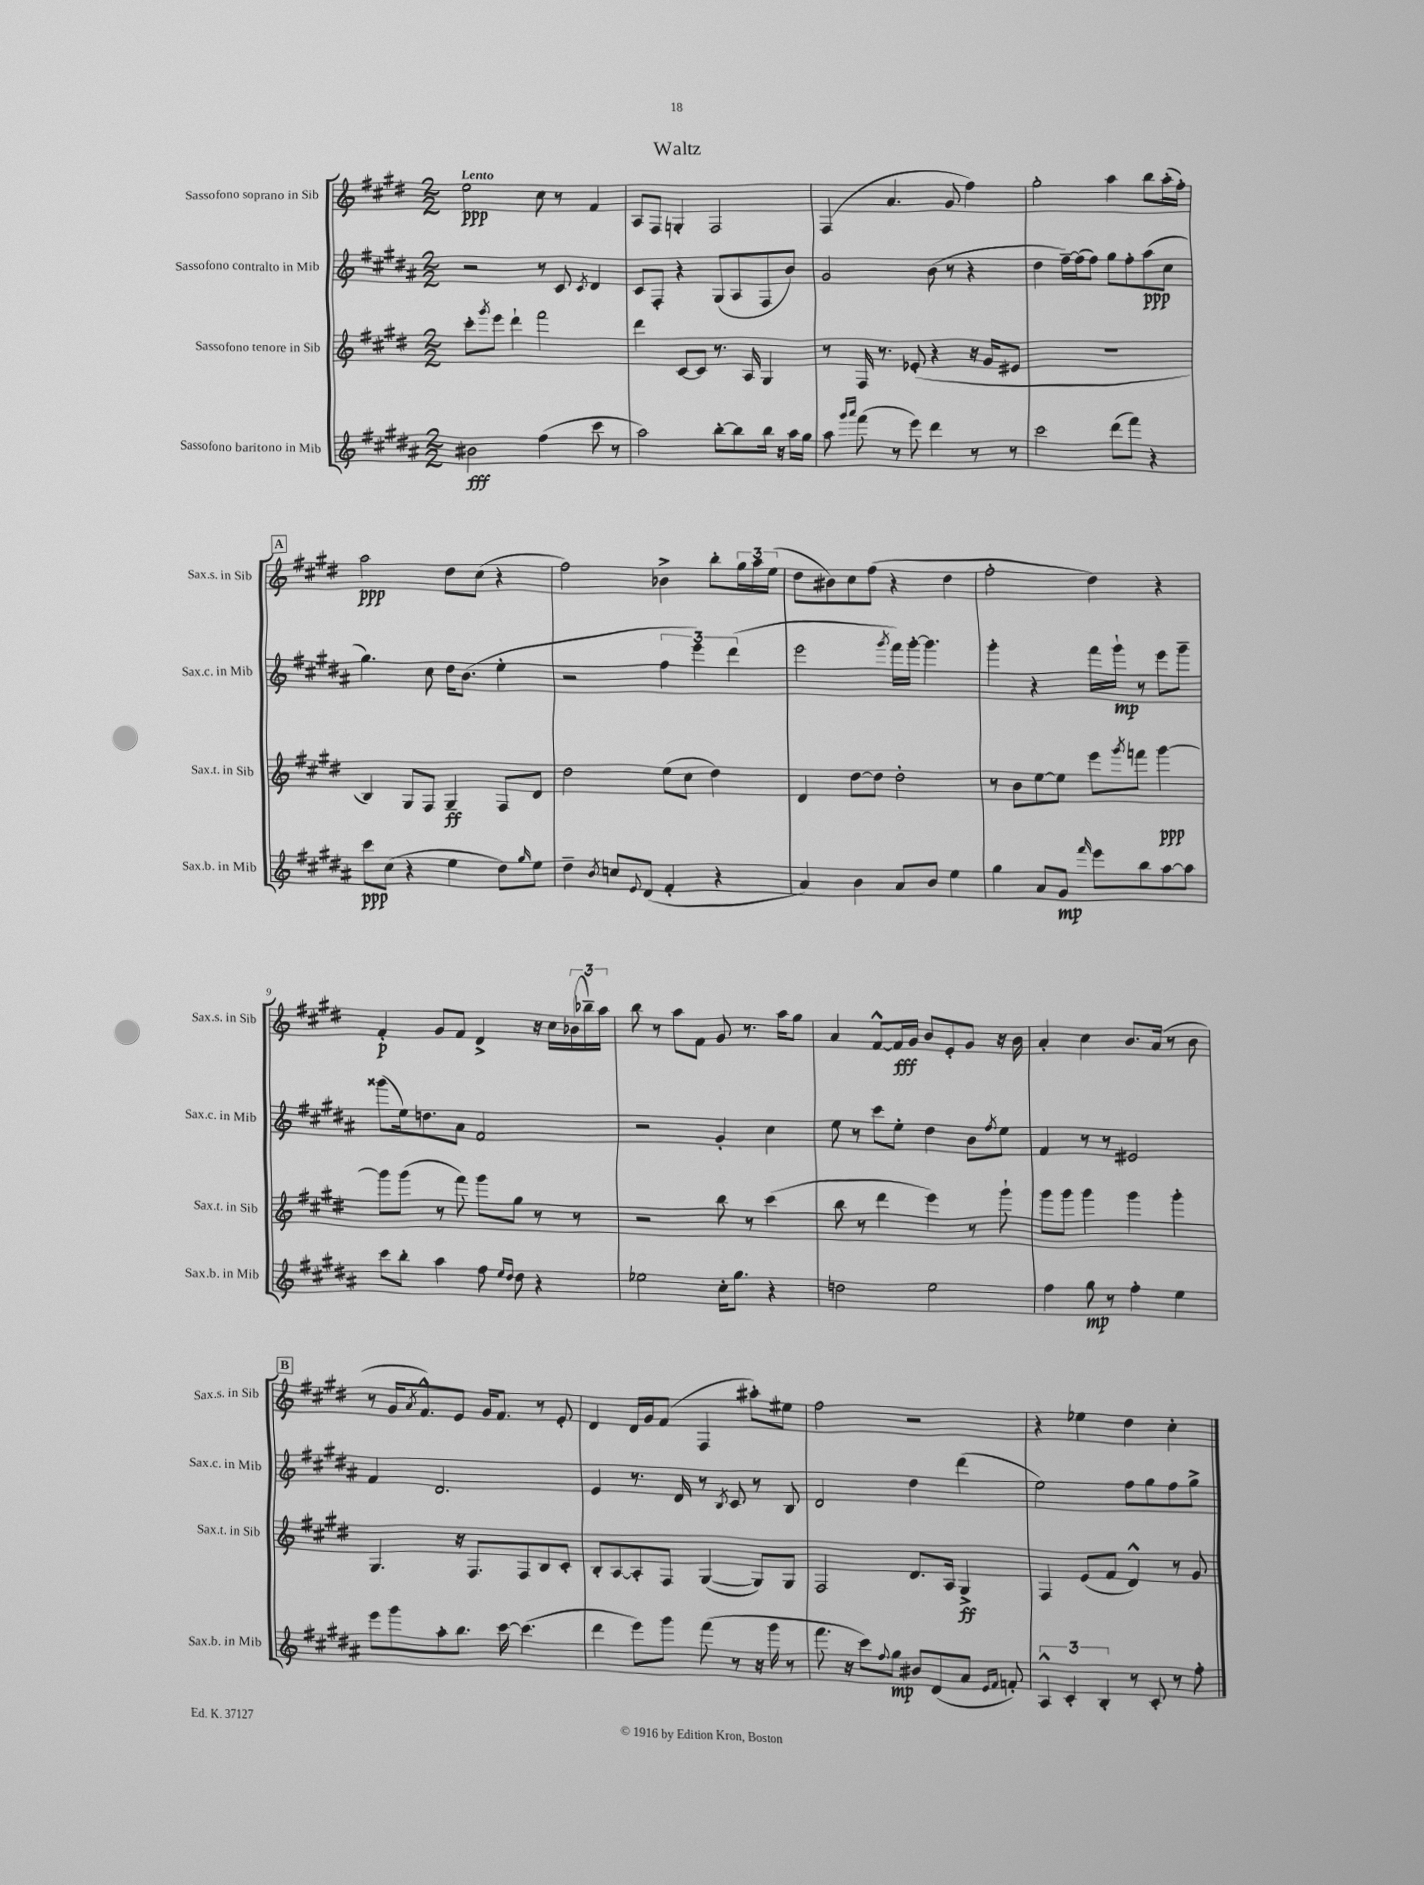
\header { title = "Waltz" }
<<
\new StaffGroup <<
\new Staff = "s0" \with { instrumentName = "Sassofono soprano in Sib" shortInstrumentName = "Sax.s. in Sib" } {
    \clef treble \key e \major \numericTimeSignature \time 2/2 \tempo "Lento"
    e''2\ppp cis''8 r8 fis'4 |
    a8 fis8 g4-. fis2 |
    fis4( a'4. gis'8 fis''4) |
    gis''2-. a''4 b''8 a''16-.( fis''16-.) |
    \mark \markup { \box "A" } a''2\ppp dis''8 cis''8( r4 |
    fis''2) bes'4-> b''8-. \tuplet 3/2 { gis''16 a''16 e''16( } |
    dis''8 bis'8) cis''8 fis''8( r4 dis''4 |
    fis''2-. dis''4) r4 |
    fis'4-.\p gis'8 fis'8 dis'4-> r16 cis''16 \tuplet 3/2 { bes'16( bes''16--) a''16 } |
    b''8 r8 a''8 fis'8 gis'8 r8. a''16 gis''8 |
    a'4 fis'8~-^ fis'16\fff gis'16 b'8 e'8-. gis'8 r16 b'16 |
    a'4-. cis''4 b'8. a'16( r8 b'8 |
    \mark \markup { \box "B" } r8 gis'16 \acciaccatura { a'8 } fis'8.-^) e'8 gis'16 fis'8. r8 e'8-. |
    dis'4 dis'16 gis'16 fis'8( fis4 ais''8-.) eis''8 |
    fis''2 r2 |
    r4 ees''4 dis''4 cis''4-. \bar "|." |
}
\new Staff = "s1" \with { instrumentName = "Sassofono contralto in Mib" shortInstrumentName = "Sax.c. in Mib" } {
    \clef treble \key b \major \numericTimeSignature \time 2/2
    r2 r8 cis'8 \acciaccatura { cis'8 } dis'4 |
    cis'8 fis8-. r4 gis8( ais8 fis8 b'8) |
    gis'2 b'8( r8 r4 |
    dis''4 fis''16~--) fis''16( fis''8) gis''8 fis''8-. ais''8\ppp( cis''8 |
    \mark \markup { \box "A" } gis''4.) cis''8 dis''16 b'8.( e''4-. |
    r2 \tuplet 3/2 { fis''4 e'''4) dis'''4( } |
    e'''2 \acciaccatura { gis'''8 } fis'''16) gis'''16~-. gis'''4. |
    gis'''4-. r4 fis'''16 gis'''16-!\mp r8 e'''8 gis'''8-- |
    gisis'''8( e''16) d''8. ais'8 fis'2 |
    r2 gis'4-. cis''4 |
    e''8 r8 cis'''8 e''8-. dis''4 b'8 \acciaccatura { fis''8 } e''8 |
    fis'4 r8 r8 eis'2 |
    \mark \markup { \box "B" } fis'4 dis'2. |
    e'4 r8. dis'16 r8 \acciaccatura { b8 } cis'8 r8 b8 |
    dis'2 dis''4 dis'''4( |
    e''2) fis''8 gis''8 fis''8 gis''8-> \bar "|." |
}
\new Staff = "s2" \with { instrumentName = "Sassofono tenore in Sib" shortInstrumentName = "Sax.t. in Sib" } {
    \clef treble \key e \major \numericTimeSignature \time 2/2
    cis'''8-. \acciaccatura { gis'''8 } e'''8 dis'''4-! fis'''2 |
    dis'''4 cis'8~ cis'8 r8. a16 gis4 |
    r8 fis16 r8. ees'8-.( r4 r16 gis'16 eis'8 |
    R1 |
    \mark \markup { \box "A" } b4) gis8 fis8 gis4--\ff fis8 dis'8 |
    dis''2 e''8( cis''8 dis''4) |
    dis'4 dis''8~ dis''8 dis''2-. |
    r8 b'8 e''8~ e''8 e'''8 \acciaccatura { gis'''8 } f'''8 gis'''4~\ppp |
    gis'''8 gis'''8( r8 fis'''8) gis'''8 gis''8 r8 r8 |
    r2 b''8 r8 cis'''4( |
    b''8 r8 dis'''4 e'''4) r8 gis'''8-! |
    gis'''8 gis'''8 gis'''4 gis'''4 gis'''4-. |
    \mark \markup { \box "B" } gis4. r16 fis8. fis8 b8 cis'8-. |
    b8-. a8~ a8-. fis8 gis4~( gis8) gis8 |
    fis2 dis'8. a16 gis4->\ff |
    fis4 e'8( fis'8 dis'4-^) r8 gis'8 \bar "|." |
}
\new Staff = "s3" \with { instrumentName = "Sassofono baritono in Mib" shortInstrumentName = "Sax.b. in Mib" } {
    \clef treble \key b \major \numericTimeSignature \time 2/2
    bis'2\fff fis''4( cis'''8 r8 |
    ais''2) b''8~-. b''8 b''16 r16 ais''16 gis''16 |
    ais''8 \grace { gis'''16 ais'''16 } fis'''8( r8 e'''8) dis'''4 r8 r8 |
    cis'''2 dis'''8( fis'''8) r4 |
    \mark \markup { \box "A" } cis'''8\ppp cis''8( r4 e''4 dis''8) \grace { gis''16 } e''8 |
    dis''4-- \acciaccatura { b'8 } c''8 \appoggiatura { e'8 } dis'8( fis'4-. r4 |
    ais'4) b'4 ais'8 b'8 e''4 |
    gis''4 ais'8 gis'8\mp \grace { fis'''16 } e'''8 b''8 ais''8~ ais''8 |
    cis'''8 b''8-. ais''4 fis''8 \grace { e''16 dis''16 } dis''8 r4 |
    ees''2 cis''16-. gis''8. r4 |
    d''2 e''2 |
    fis''4 gis''8\mp r8 fis''4-. e''4 |
    \mark \markup { \box "B" } e'''8 gis'''8 ais''8-. b''8. cis'''16~ cis'''4.( |
    dis'''4 e'''8) gis'''8 fis'''8( r8 r16 gis'''16 r8 |
    fis'''8. r16 cis'''8) \appoggiatura { fis''8 } gis''8\mp bis'8 dis'8( ais'8 \grace { e'16 fis'16 } f'8-.) |
    \tuplet 3/2 { ais4-^ cis'4-. b4-. } r8 cis'8-. r8 fis''8-. \bar "|." |
}
>>
>>
